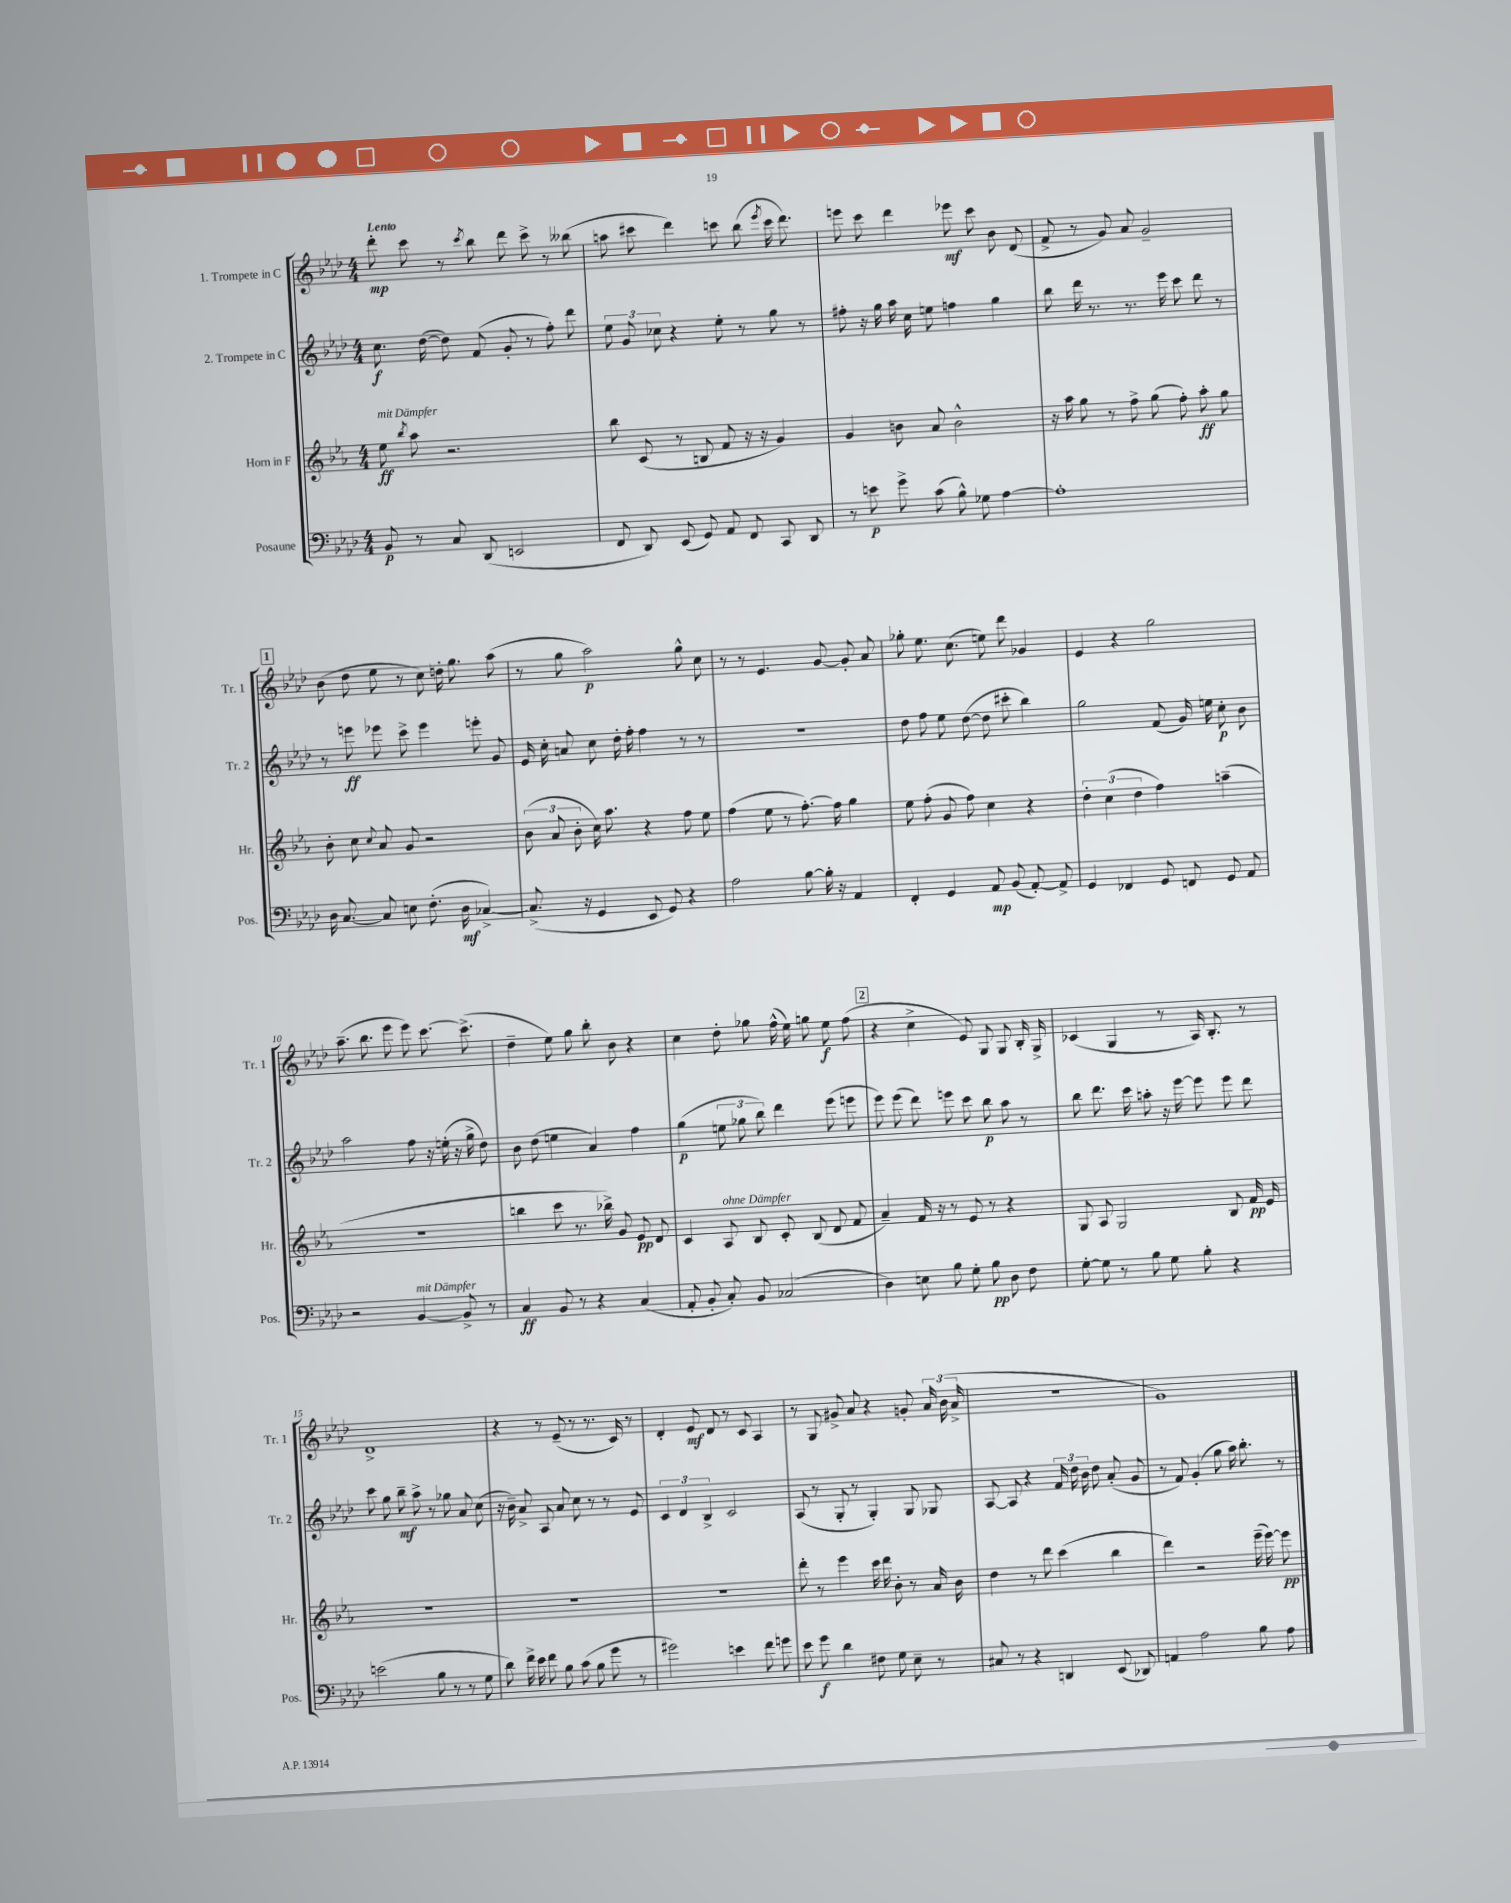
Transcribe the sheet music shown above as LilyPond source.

<<
\new StaffGroup <<
\new Staff = "s0" \with { instrumentName = "1. Trompete in C" shortInstrumentName = "Tr. 1" } {
    \clef treble \key aes \major \numericTimeSignature \time 4/4 \tempo "Lento"
    \autoBeamOff des'''8-.\mp c'''8 r8 \acciaccatura { c'''8 } bes''8 des'''8 c'''8-> r8 beses''8( |
    a''8 cis'''8 des'''4) c'''8 bes''8( \acciaccatura { ees'''8 } c'''16 des'''8.) |
    e'''8 c'''8 des'''4 ees'''8\mf c'''8 bes'8 des'8( |
    f'8-> r8 g'8) aes'8 g'2-- |
    \mark \markup { \box "1" } bes'8( des''8 ees''8 r8 c''8) d''16-. g''8. aes''8( |
    r8 g''8 aes''2\p) g''8-^ c''8 |
    r8 r8 ees'4. g'8~ g'8-. aes'8 |
    ges''8-. ees''8. c''8.( e''8) des'''8 ges'4 |
    ees'4 r4 g''2 |
    aes''8.--( bes''8. ees'''8 ees'''8) c'''8.~ c'''8.->( |
    des''4-- ees''8) g''8 bes''8-. bes'8 r4 |
    c''4 des''8-. ges''8 f''16-^( ees''16) g''8 ees''8\f f''8( |
    \mark \markup { \box "2" } r4 c''4-> ees'8) g8 g8 bes16-. g16-> |
    ces'4( g4 r8 aes16) bes8.-. r8 |
    des'1-> |
    r4 r8 ees'8--( r8 r8. c'16) r8 |
    des'4-. ees'8\mf des'8 r8 c'8 aes4 |
    r8 g8 gis'8-> aes'8 r4 g'8-. \tuplet 3/2 { aes'16 bes'16( aes'16-> } |
    R1 |
    g'1) \bar "|." |
}
\new Staff = "s1" \with { instrumentName = "2. Trompete in C" shortInstrumentName = "Tr. 2" } {
    \clef treble \key aes \major \numericTimeSignature \time 4/4
    \autoBeamOff c''8.\f des''16~( des''8) f'8( g'8-. r8 f''8-.) des'''8 |
    \tuplet 3/2 { ees''8 g'8 ces''8 } r4 ees''8-. r8 g''8 r8 |
    fis''8-. r16 g''16 aes''16 c''16 e''8 f''4 g''4 |
    bes''8 des'''16 r8. r8. ees'''16 c'''8 des'''8 r8 |
    \mark \markup { \box "1" } r8 e'''8\ff ees'''8 c'''8-> ees'''4 e'''8-. g'8 |
    ees'16 c''16-. a'8 c''8 des''16-. f''16-. f''4 r8 r8 |
    R1 |
    des''8 f''8 ees''8 des''8~( des''8 cis'''8-. bes''4) |
    g''2 f'8( g'16) e''16 c''8-.\p bes'8 |
    aes''2 f''8 r16 e''16-.( r16 g''16-> des''8) |
    bes'8 des''8( e''4 aes'4) f''4 |
    g''4\p( \tuplet 3/2 { e''8 ges''8 bes''8) } des'''4 ees'''8( e'''8 |
    \mark \markup { \box "2" } ees'''8) ees'''8( des'''8) e'''8 c'''8 bes''8\p aes''8 r8 |
    bes''8 des'''8. c'''16 a''8-. r16 ees'''16~ ees'''8 ees'''8 des'''8 |
    c'''8 g''8 bes''8--\mf aes''8-> r8 ges''8 aes'8 c''8( |
    r16 bes'16--) aes'8-> aes8 aes'8 c''8 r8 r8 ees'8 |
    \tuplet 3/2 { c'4 des'4 bes4-> } c'2 |
    aes8( r8 g8-. r8 g4-.) g8 ges8 |
    aes8~ aes8 r4 \tuplet 3/2 { f'16 des''16 bes'16 } des''8 aes'8-.( g'8 |
    r8 f'8) g'4-.( g''8 aes''16) bes''8.-. r8 \bar "|." |
}
\new Staff = "s2" \with { instrumentName = "Horn in F" shortInstrumentName = "Hr." } {
    \clef treble \key ees \major \numericTimeSignature \time 4/4
    \autoBeamOff ees''8\ff^\markup { \italic "mit Dämpfer" } \acciaccatura { bes''8 } aes''8 r2. |
    bes''8 c'8( r8 b8 f'8 r16 r16 g'4) |
    g'4 b'8 aes'8 b'2-^ |
    r16 aes''16 g''8 r8 f''8-> g''8( f''8-.) aes''8-.\ff g''8 |
    \mark \markup { \box "1" } bes'8-. c''8 \appoggiatura { c''8 } aes'8 g'8 r2 |
    \tuplet 3/2 { bes'8( aes'8 bes'8-. } c''16) aes''8. r4 f''8 ees''8 |
    f''4( ees''8 r8 f''8.~-.) f''16 g''4 |
    ees''8 f''8-.( g'8 f''8) c''4 r4 |
    \tuplet 3/2 { d''4-. c''4( d''4 } f''4) a''4--( |
    R1 |
    b''4 c'''8 r8. bes''16->) g'8 ees'8\pp d'8 |
    c'4 aes8^\markup { \italic "ohne Dämpfer" } bes8 c'8-. bes8( d'8 f'8 |
    \mark \markup { \box "2" } aes'4--) f'16 r16 r8 ees'8 r8 r4 |
    g8 aes8 g2 bes8 f'16\pp ees'16 |
    R1 |
    R1 |
    R1 |
    d'''8-. r8 ees'''4 c'''16 d'''16 bes'8-. r8 aes'16 bes'16 |
    d''4 r8 d'''8 c'''4( bes''4 |
    d'''4) r2 ees'''16--( ees'''16~) ees'''8\pp \bar "|." |
}
\new Staff = "s3" \with { instrumentName = "Posaune" shortInstrumentName = "Pos." } {
    \clef bass \key aes \major \numericTimeSignature \time 4/4
    \autoBeamOff bes,8\p r8 c8 des,8( e,2 |
    f,8 des,8) ees,8( g,8) aes,8 f,8 c,8 des,8 |
    r8 e'8\p g'8-> c'8( bes8-^) ges8 aes4~ |
    aes1-. |
    \mark \markup { \box "1" } des16 c8.~ c8 e8 f8.-.( des16\mf ces4~->) |
    ces8.->( r16 g,4 ees,8 g,8) r4 |
    aes2 bes8~ bes16-. r16 aes,4 |
    f,4-. g,4 aes,8\mp bes,8( aes,8~-.) aes,8-> |
    g,4 fes,4 g,8 f,8 g,8 aes,8 |
    r2 bes,4~^\markup { \italic "mit Dämpfer" } bes,8-> r8 |
    c4\ff bes,8 r8 r4 c4( |
    aes,8-. bes,8-. c8-.) bes,8 ces2( |
    \mark \markup { \box "2" } des4) e8 bes8 g8-. bes8\pp des8 f8 |
    g8~-. g8 r8 bes8 g8 bes8-. r4 |
    e'2( bes8 r8 r8 g8 |
    des'8) f'16-> ees'16 f'8 bes8 c'8( bes8 g'8 r8 |
    gis'2) e'4 f'8 g'8 |
    ees'8 g'8\f des'4 fis8 g8 ees8-- r8 |
    cis8 r8 r4 d,4 ees,8( des,8) |
    a,4 aes2 bes8 aes8 \bar "|." |
}
>>
>>
